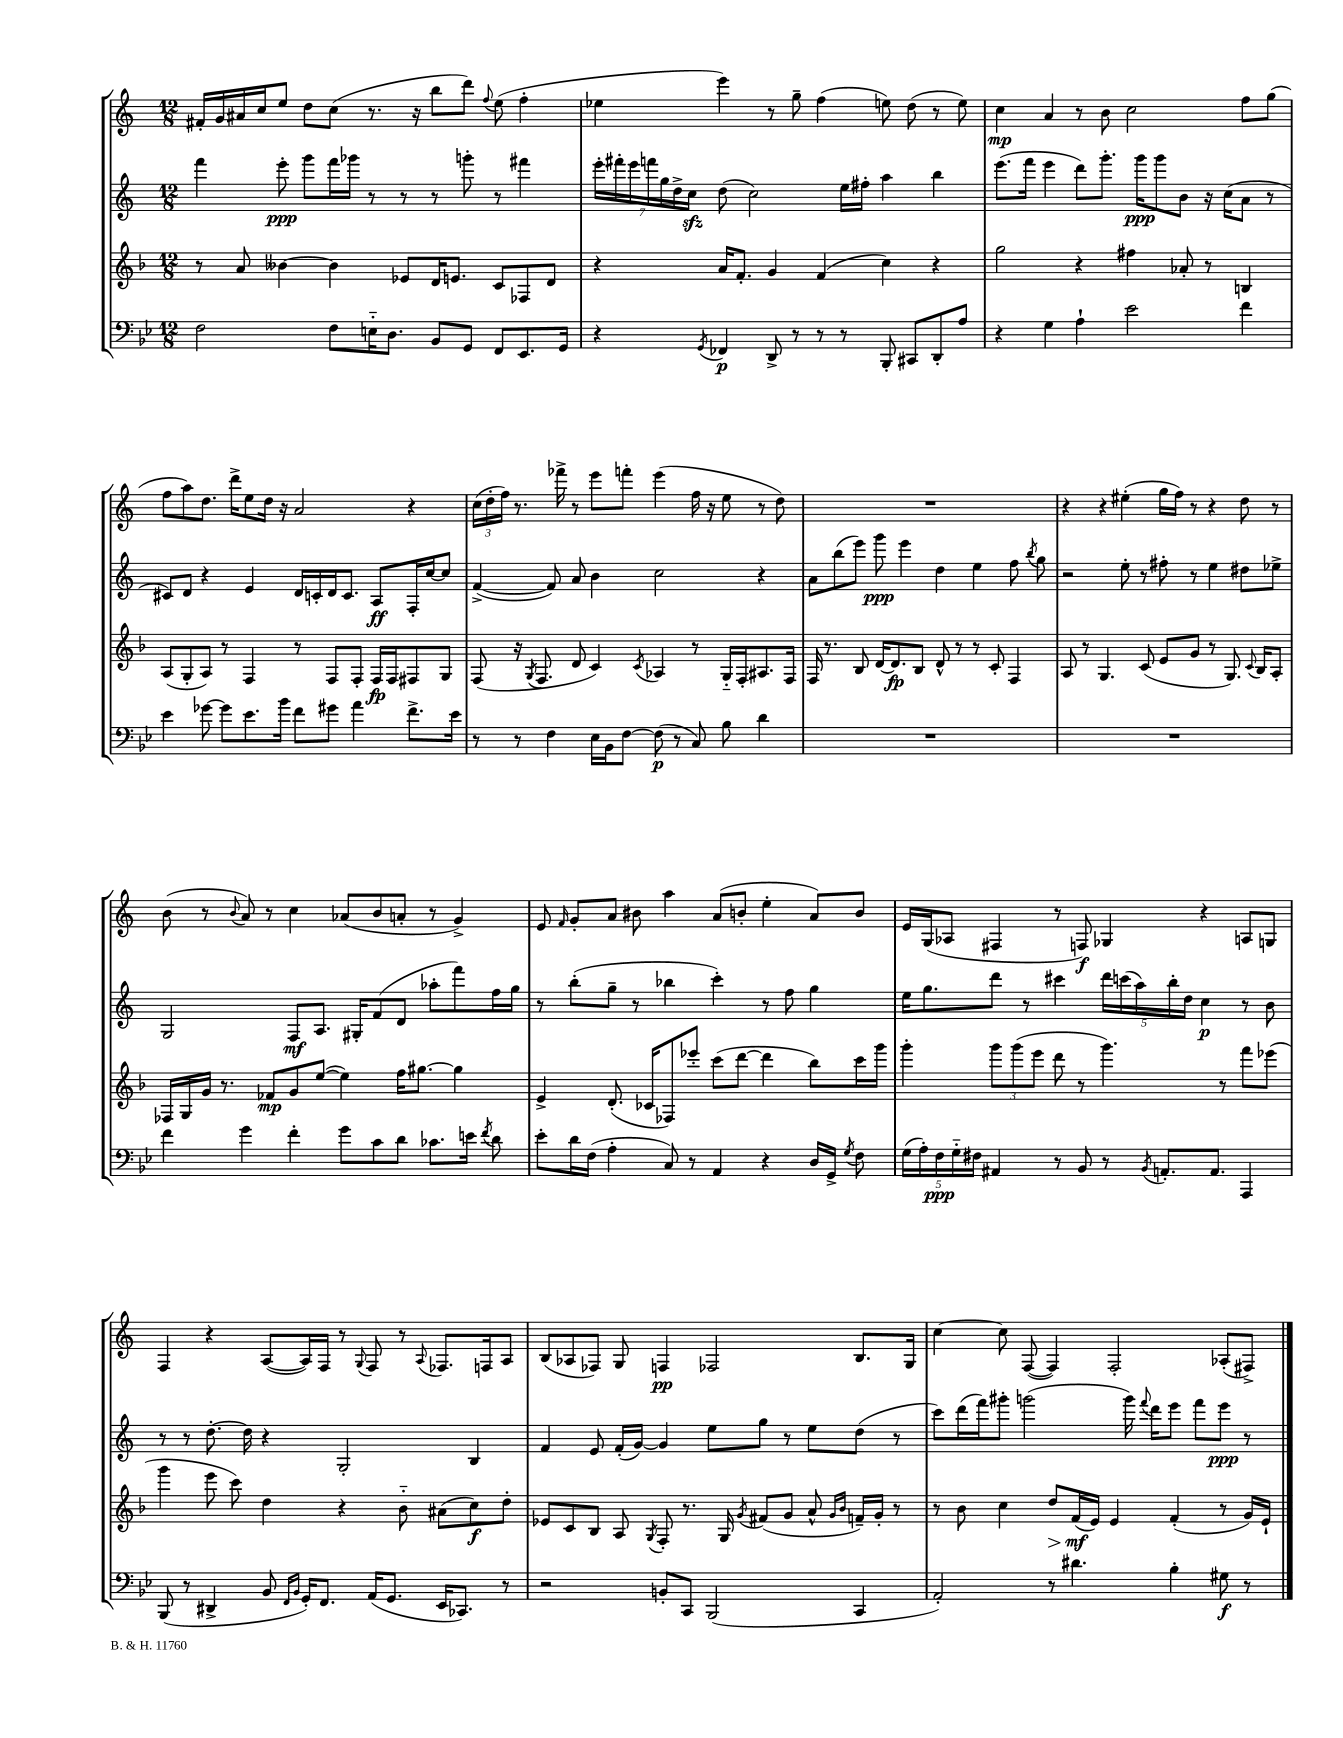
<<
\new StaffGroup <<
\new Staff = "s0" {
    \clef treble \key c \major \numericTimeSignature \time 12/8
    \autoBeamOff fis'16[-. g'16 ais'16 c''16 e''8] d''8[ c''8]( r8. r16 b''8[ d'''8]) \appoggiatura { f''8 } e''8( f''4-. |
    ees''4 e'''4) r8 g''8-- f''4( e''8) d''8( r8 e''8) |
    c''4\mp a'4 r8 b'8 c''2 f''8[ g''8]( |
    f''8[ a''8) d''8.] d'''16[-> e''8 d''16] r16 a'2 r4 |
    \tuplet 3/2 { c''16[( d''16-. f''16]) } r8. fes'''16-> r8 e'''8[ f'''8]-. e'''4( f''16 r16 e''8 r8 d''8) |
    R1. |
    r4 r4 eis''4-.( g''16[ f''16]) r8 r4 d''8 r8 |
    b'8( r8 \appoggiatura { b'8 } a'8) r8 c''4 aes'8[( b'8 a'8]-. r8 g'4->) |
    e'8 \grace { f'16 } g'8[-. a'8] bis'8 a''4 a'8[( b'8]-. e''4-. a'8[) b'8] |
    e'16[ g16( aes8] fis4 r8 f8\f) ges4 r4 a8[ g8] |
    f4 r4 a8[~( a16) f16] r8 \appoggiatura { g8 } f8 r8 \appoggiatura { a8 } fes8.[ f16 a8] |
    b8[( aes8 fes8]) g8 f4\pp fes2 b8.[ g16] |
    c''4~ c''8 f8~( f4) f2-. aes8[-.( fis8]->) \bar "|." |
}
\new Staff = "s1" {
    \clef treble \key c \major \numericTimeSignature \time 12/8
    \autoBeamOff f'''4 e'''8-.\ppp g'''8[ f'''16 ges'''16] r8 r8 r8 g'''8-. r8 fis'''4 |
    \tuplet 7/4 { e'''16[-. fis'''16-. e'''16 f'''16 g''16 d''16-> c''16]\sfz } d''8( c''2) e''16[ fis''16]-. a''4 b''4 |
    e'''8.[( f'''16] e'''4 d'''8[) g'''8.]-. g'''16[\ppp g'''8 b'8] r16 c''16[( a'8] r8 |
    cis'8[) d'8] r4 e'4 d'16[ c'16-. d'16 c'8.] a8[\ff f16-. c''16~ c''8] |
    f'4~->( f'8) a'8 b'4 c''2 r4 |
    a'8[ b''8( e'''8]) g'''8\ppp e'''4 d''4 e''4 f''8 \acciaccatura { b''8 } g''8 |
    r2 e''8-. r8 fis''8-. r8 e''4 dis''8[ ees''8]-> |
    g2 f8[\mf a8.] gis16[-. f'8( d'8] aes''8[-. f'''8) f''16 g''16] |
    r8 b''8[-.( g''8]-- r8 bes''4 c'''4-.) r8 f''8 g''4 |
    e''16[ g''8. d'''8] r8 cis'''4 \tuplet 5/4 { d'''16[ c'''16( a''16) b''16-. d''16] } c''4\p r8 b'8 |
    r8 r8 d''8.~-. d''16 r4 g2-. b4 |
    f'4 e'8 f'16[-.( g'16]~) g'4 e''8[ g''8] r8 e''8[ d''8]( r8 |
    c'''8[) d'''16( f'''16) gis'''8]-. g'''2( g'''16) \appoggiatura { f'''8 } d'''16[ e'''8] f'''8[ e'''8]\ppp r8 \bar "|." |
}
\new Staff = "s2" {
    \clef treble \key f \major \numericTimeSignature \time 12/8
    \autoBeamOff r8 a'8 beses'4~ beses'4 ees'8[ d'16 e'8.] c'8[ fes8 d'8] |
    r4 a'16[ f'8.]-. g'4 f'4( c''4) r4 |
    g''2 r4 fis''4 aes'8-. r8 b4 |
    a8[( g8-. a8]) r8 f4 r8 f8[ f8]-. f16[\fp f16 fis8 g8] |
    f8( r16 \acciaccatura { g8 } f8. d'8 c'4) \acciaccatura { c'8 } aes4 r8 g16[-_ f16-. ais8. f16] |
    f16 r8. bes8 d'16[~ d'8.\fp bes8] d'8-^ r8 r8 c'8-. f4 |
    a8 r8 g4. c'8( e'8[ g'8] r8 g8.) \appoggiatura { c'8 } bes16[ a8]-. |
    fes16[ g16 g'16] r8. fes'8[\mp g'8 e''8]~( e''4) f''16[ gis''8.]~ gis''4 |
    e'4-> d'8.-.( ces'16[ fes8) ees'''8]-. c'''8[( d'''8]~ d'''4 bes''8[) c'''16 g'''16] |
    g'''4-. \tuplet 3/2 { g'''8[ g'''8( e'''8] } d'''8 r8 g'''4.) r8 f'''8[ ees'''8]( |
    g'''4 e'''8 c'''8) d''4 r4 bes'8-_ ais'8[( c''8\f) d''8]-. |
    ees'8[ c'8 bes8] a8 \acciaccatura { g8 } f8-. r8. g16 \acciaccatura { g'8 } fis'8[( g'8] a'8-^ \grace { g'16[ bes'16] } f'16[--) g'16]-. r8 |
    r8 bes'8 c''4 d''8[\> f'16\mf\!( e'16]) e'4 f'4-.( r8 g'16[) e'16]-! \bar "|." |
}
\new Staff = "s3" {
    \clef bass \key bes \major \numericTimeSignature \time 12/8
    \autoBeamOff f2 f8[ e16-_ d8.] bes,8[ g,8] f,8[ ees,8. g,16] |
    r4 \acciaccatura { g,8 } fes,4\p d,8-> r8 r8 r8 bes,,8-. cis,8[ d,8-. a8] |
    r4 g4 a4-! ees'2 f'4 |
    ees'4 ges'8~ ges'8[ ees'8. bes'16] f'8[ gis'8] a'4 f'8.[-> ees'16] |
    r8 r8 f4 ees16[ bes,16 f8]~ f8\p( r8 c8) bes8 d'4 |
    R1. |
    R1. |
    f'4 g'4 f'4-. g'8[ c'8 d'8] ces'8.[ e'16] \acciaccatura { f'8 } d'8 |
    ees'8[-. d'16 f16]( a4-. c8) r8 a,4 r4 d16[ g,16]-> \acciaccatura { g8 } f8 |
    \tuplet 5/4 { g16[( a16-.) f16\ppp g16-_ fis16] } ais,4 r8 bes,8 r8 \acciaccatura { bes,8 } a,8.[-. a,8.] a,,4 |
    bes,,8( r8 dis,4-> bes,8 \grace { f,16[ bes,16] } g,16[-.) f,8.] a,16[( g,8.] ees,16[ ces,8.]) r8 |
    r2 b,8[-. c,8] bes,,2( c,4 |
    a,2-.) r8 dis'4. bes4-. gis8\f r8 \bar "|." |
}
>>
>>
\layout { \context { \Score \remove "Bar_number_engraver" } }
